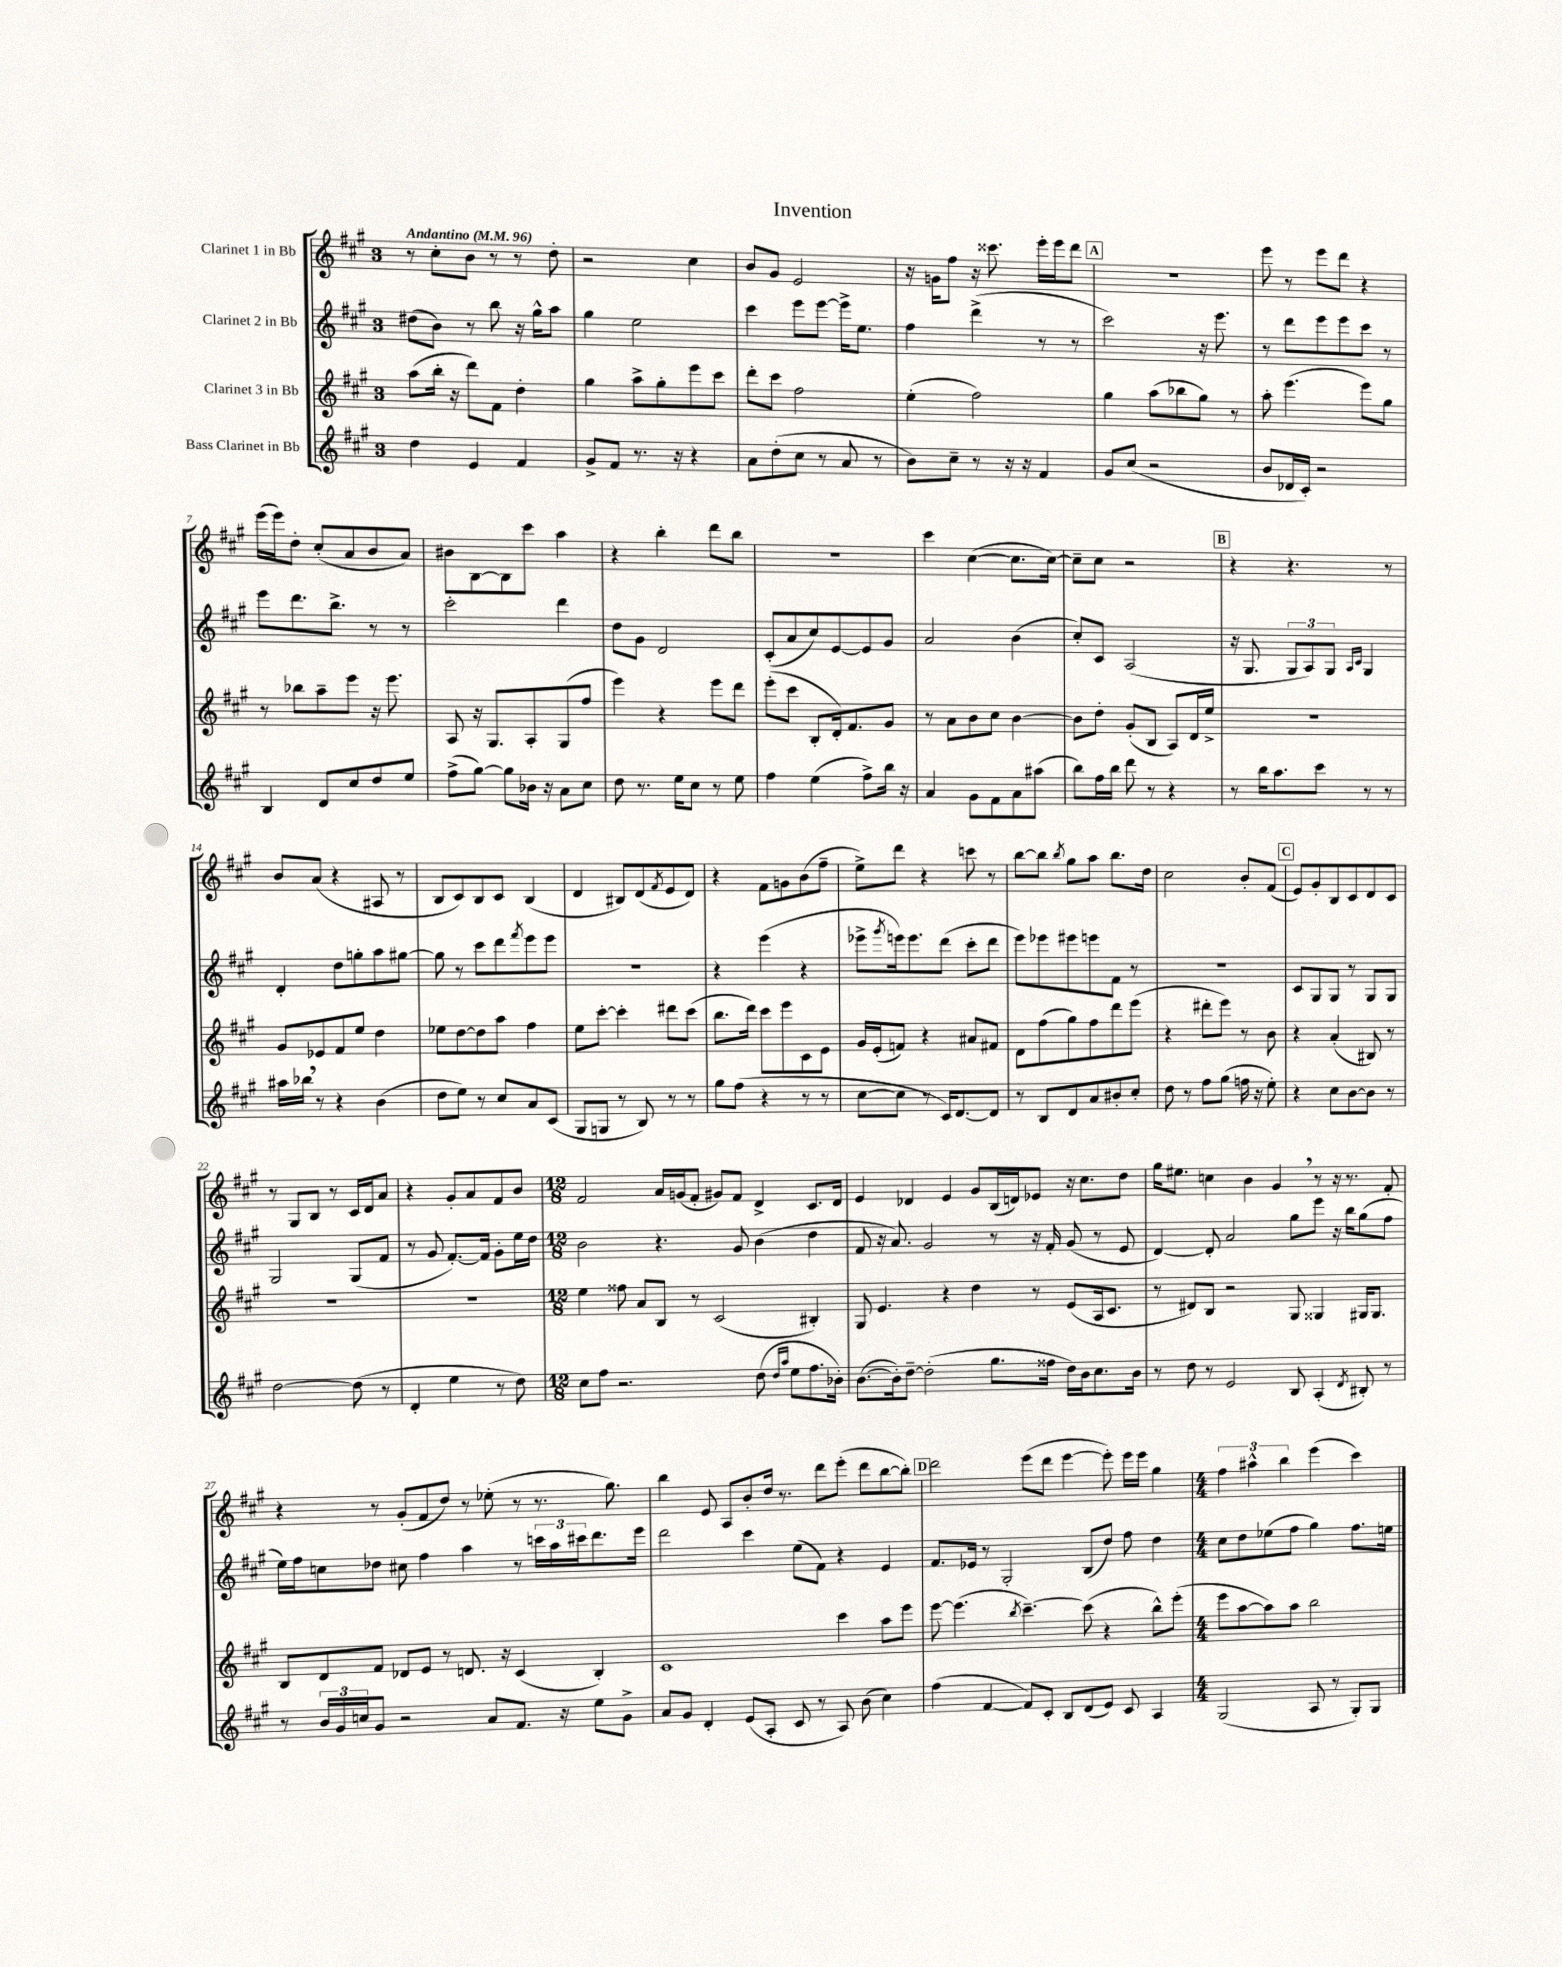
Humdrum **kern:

**kern	**kern	**kern	**kern
*staff4	*staff3	*staff2	*staff1
*clefG2	*clefG2	*clefG2	*clefG2
*k[f#c#g#]	*k[f#c#g#]	*k[f#c#g#]	*k[f#c#g#]
*M3/4	*M3/4	*M3/4	*M3/4
*MM96	*MM96	*MM96	*MM96
4dd	(8aa	(8dd#	8r
.	16bb'	8b)	8cc#'
.	16r	.	.
4e	8ddd)	8r	8b
.	8f#	8bb	8r
4f#	4dd'	16r	8r
.	.	16gg#^^	.
.	.	8aa	8dd'
=	=	=	=
8g#^	4gg#	4gg#	2r
8f#	.	.	.
8.r	8aa^	2ee	.
.	8gg#'	.	.
16r	.	.	.
4r	8eee	.	4cc#
.	8ccc#	.	.
=	=	=	=
8a	8ddd'	4ccc#	8b
(8dd'	8ccc#	.	8g#
8cc#	2ff#	8eee	2e
8r	.	[8eee	.
8a	.	16eee^]	.
.	.	8.ee	.
8r	.	.	.
=	=	=	=
8b)	(4ee'	4ff#	16r
.	.	.	16g
8cc#~	.	.	8ff#
8r	2ff#)	(4ddd^	16r
.	.	.	8.ccc##
16r	.	.	.
16r	.	.	.
4f#	.	8r	16eee'
.	.	.	16eee
.	.	8r	8ddd
=	=	=	=
8g#	4gg#	2ccc#)	2.r
(8cc#	.	.	.
2r	(8aa	.	.
.	8bb-	.	.
.	8gg#)	16r	.
.	.	8.eee	.
.	8r	.	.
=	=	=	=
8b	8aa'	8r	8eee
16d-	(4.eee	8ddd	8r
16c#')	.	.	.
2r	.	8eee	8eee
.	.	8eee	8ddd
.	8eee)	8ccc#	4r
.	8gg#	8r	.
=	=	=	=
4B	8r	8eee	(16eee
.	.	.	16eee)
.	8bb-	8.ddd	8dd'
8d	8aa~	.	(8cc#'
.	.	8.bb^	.
8cc#	8eee	.	8a
8dd	16r	8r	8b
.	8.eee	.	.
8ee	.	8r	8a)
=	=	=	=
(8ff#^	8A	2ccc#'	8b#
[8gg#)	16r	.	[8B
.	8.G#	.	.
8gg#]	.	.	8B]
16b-	8A'	.	8ccc#
16r	.	.	.
8a	(8G#	4ddd	4aa
8cc#	8ff#	.	.
=	=	=	=
8dd	4eee)	8dd	4r
8.r	.	8g#	.
.	4r	2d	4bb'
16ee	.	.	.
8cc#	.	.	.
8r	8eee	.	8ddd
8ee	8ddd	.	8bb
=	=	=	=
4ff#	(8eee'	(8c#'	2.r
.	8ccc#	8a	.
(4ee	8B'	8cc#)	.
.	16d')	[8e	.
.	8.f#	.	.
8ff#^)	.	8e]	.
16bb	8g#	8g#	.
16r	.	.	.
=	=	=	=
4a	8r	2a	4ccc#
.	8a	.	.
8g#	8b	.	([4cc#
8f#	8cc#	.	.
8a	[4b	(4b	8.cc#]
(8aa#	.	.	.
.	.	.	[16cc#)
=	=	=	=
8bb)	8b]	8cc#')	8cc#~]
16ff#	8dd'	8c#	8cc#
16bb	.	.	.
8ddd	(8g#'	(2A	2r
8r	8B	.	.
4r	8A)	.	.
.	16d	.	.
.	16ee^	.	.
=	=	=	=
8r	2.r	16r	4r
.	.	8.G#	.
16bb	.	.	.
8.aa	.	.	.
.	.	12G#	4.r
.	.	12A)	.
8ccc#	.	.	.
.	.	12G#	.
.	.	16qqA	.
.	.	16qqc#	.
8r	.	4G#	.
8r	.	.	8r
=	=	=	=
16aa#	8g#	4d'	8b
16bb-	.	.	.
8r	8e-	.	(8a
4r	8f#	8dd	4r
.	8ee	8gg'	.
(4b	4dd	8aa	8A#
.	.	[8gg#	8r
=	=	=	=
8dd	8ee-	8gg#]	8B
8ee)	[8dd	8r	8c#)
8r	8dd]	8ccc#	8B
8cc#	8aa	8ddd	8c#
.	.	8qfff#	.
8a	4ff#	8eee	(4B
(8c#	.	8eee	.
=	=	=	=
8G#	8ee	2.r	4d
8G	[8ccc#'	.	.
8r	4ccc#']	.	8B#)
8B)	.	.	(8d
.	.	.	8qf#
8r	8ddd#	.	8e
8r	(8ccc#	.	8d)
=	=	=	=
8gg#	8.bb	4r	4r
(8ff#	.	.	.
.	16ddd)	.	.
4r	8ccc#	(4eee	8f#
.	8eee	.	8g
8r	8c#	4r	(8b
8r	8e	.	8ff#~
=	=	=	=
[8cc#	16g#	8eee-^	8ee^)
.	(16e'	.	.
.	.	8qggg#	.
8cc#]	8f)	16eee)	8ddd
.	.	8.eee	.
8r	4r	.	4r
16c#)	.	(8ddd	.
[8.d	.	.	.
.	8a#	8ccc#'	8ccc
8d]	8f#	8ddd	8r
=	=	=	=
8r	8d	8eee)	[8bb
8B	(8ff#	8eee-	8bb]
.	.	.	8qbb
8d	8gg#)	8eee#	8gg#
8a	8ff#	8eee	8aa
8b#'	8ddd	8f#	8.bb
8cc#'	(8eee	8r	.
.	.	.	16dd
=	=	=	=
8dd	4r	2.r	2cc#
8r	.	.	.
8ff#	8ddd#'	.	.
(8gg#	8eee)	.	.
16ff	8r	.	8b'
16r	.	.	.
8ee')	8b	.	(8f#
=	=	=	=
4r	4r	8c#	8e)
.	.	8G#	8g#'
8cc#	(4a'	8G#	8B
[8b	.	8r	8c#
8b]	8B#)	8G#	8d
8r	8r	8G#	8c#
=	=	=	=
[2dd	2.r	2G#	8r
.	.	.	8G#
.	.	.	8B
.	.	.	8r
(8dd]	.	(8G#	16c#
.	.	.	16d
8r	.	8f#	8a
=	=	=	=
4d'	2.r	8r	4r
.	.	8g#	.
4ee	.	[8.f#')	8g#'
.	.	.	8a
.	.	16f#]	.
8r	.	8g#'	8f#
8dd)	.	16ee	8b
.	.	16dd	.
=	=	=	=
*M12/8	*M12/8	*M12/8	*M12/8
8cc#	4ee	2b	2f#
8ff#	.	.	.
2.r	8ff##	.	.
.	8a	.	.
.	8B	4.r	16a
.	.	.	(16g
.	8r	.	8f#'
.	(2c#	.	8g#)
.	.	8g#	8f#
(8dd	.	(4b	4d^
16qqdd	.	.	.
16qqaa	.	.	.
8ee	.	.	.
8.ff#	4B#')	4dd	8.c#
16b-')	.	.	16d
=	=	=	=
([8.b	8G#	8f#	4e
.	4.e	16r	.
16b'])	.	8.a)	.
[8dd~	.	.	4d-
(2dd']	.	2g#	.
.	4r	.	4e
.	4dd	.	8g#
8.gg#	.	8r	(16B
.	.	.	16d)
.	8r	16r	8e-
16ff##	.	16f#'	.
16dd)	(8e	(8g#	16r
16b	.	.	8.cc#
8.cc#	16A	8r	.
.	8.c#	.	.
.	.	8e	8dd
16b	.	.	.
=	=	=	=
8r	8r	[4d)	16gg#
.	.	.	8.ee#
8dd	8d#)	.	.
8r	8B	8d']	4cc
2e	2r	2a	.
.	.	.	4b
.	.	.	4g#
8B	8G#	8gg#	.
(4A'	4G##	8eee	8r
.	.	16r	16r
.	.	16bb	8.r
8qd	.	.	.
8B#')	16G#	(8gg#	.
.	8.G#	.	.
8r	.	8ff#	8f#'
=	=	=	=
8r	8B	16ee)	4r
.	.	16ff#	.
24b	8d	8cc	.
24g#	.	.	.
24cc	.	.	.
8g#	8f#	8dd-	8r
2r	8d-	8cc#	(8g#'
.	8e	4ff#	8f#
.	8r	.	8dd)
.	8.d	4aa	8r
8a	.	.	(8ee-'
.	16r	.	.
8.f#	(4c#	8r	8r
.	.	24ccc	8.r
.	.	24aa	.
16r	.	.	.
.	.	24ccc#	.
8ee	4B')	8.ddd	.
.	.	.	8.gg#)
8g#^	.	.	.
.	.	16eee	.
=	=	=	=
8a	1c#	2ddd	4bb
8g#	.	.	.
4d'	.	.	8e
.	.	.	8A
(8e	.	4ccc#	8b'
8A'	.	.	16dd
.	.	.	8.r
8c#	.	(8ee	.
8r	.	8f#)	8ddd
8A)	4ccc#	4r	(8eee'
(8b	.	.	8ddd
4cc#)	8aa	4e	[8bb
.	8eee	.	8bb'])
=	=	=	=
(4ff#	[8eee	8.f#	2ddd
.	(4.eee]	.	.
.	.	16e-	.
[4f#	.	8r	.
.	.	2G#'	.
.	8qbb	.	.
8f#])	[4.ccc#~)	.	(8eee
8c#'	.	.	8ddd
8B	.	.	[4eee
(8d	(8ccc#]	(8B	.
8e)	4r	8dd)	8eee'])
8c#	.	8ff#	16eee
.	.	.	16eee
4A	8bb^^)	4dd	4gg#
.	(8eee'	.	.
=	=	=	=
*M4/4	*M4/4	*M4/4	*M4/4
(2G#	8eee	8cc#	6ff#
.	[8aa	8dd	.
.	.	.	6aa#^^
.	8aa])	(8ee-	.
.	.	.	6bb
.	8aa	8ff#	.
8A	2bb	4gg#)	(4eee
8r	.	.	.
8G#')	.	8.ff#	4ccc#)
8G#	.	.	.
.	.	16ee	.
==	==	==	==
*-	*-	*-	*-
